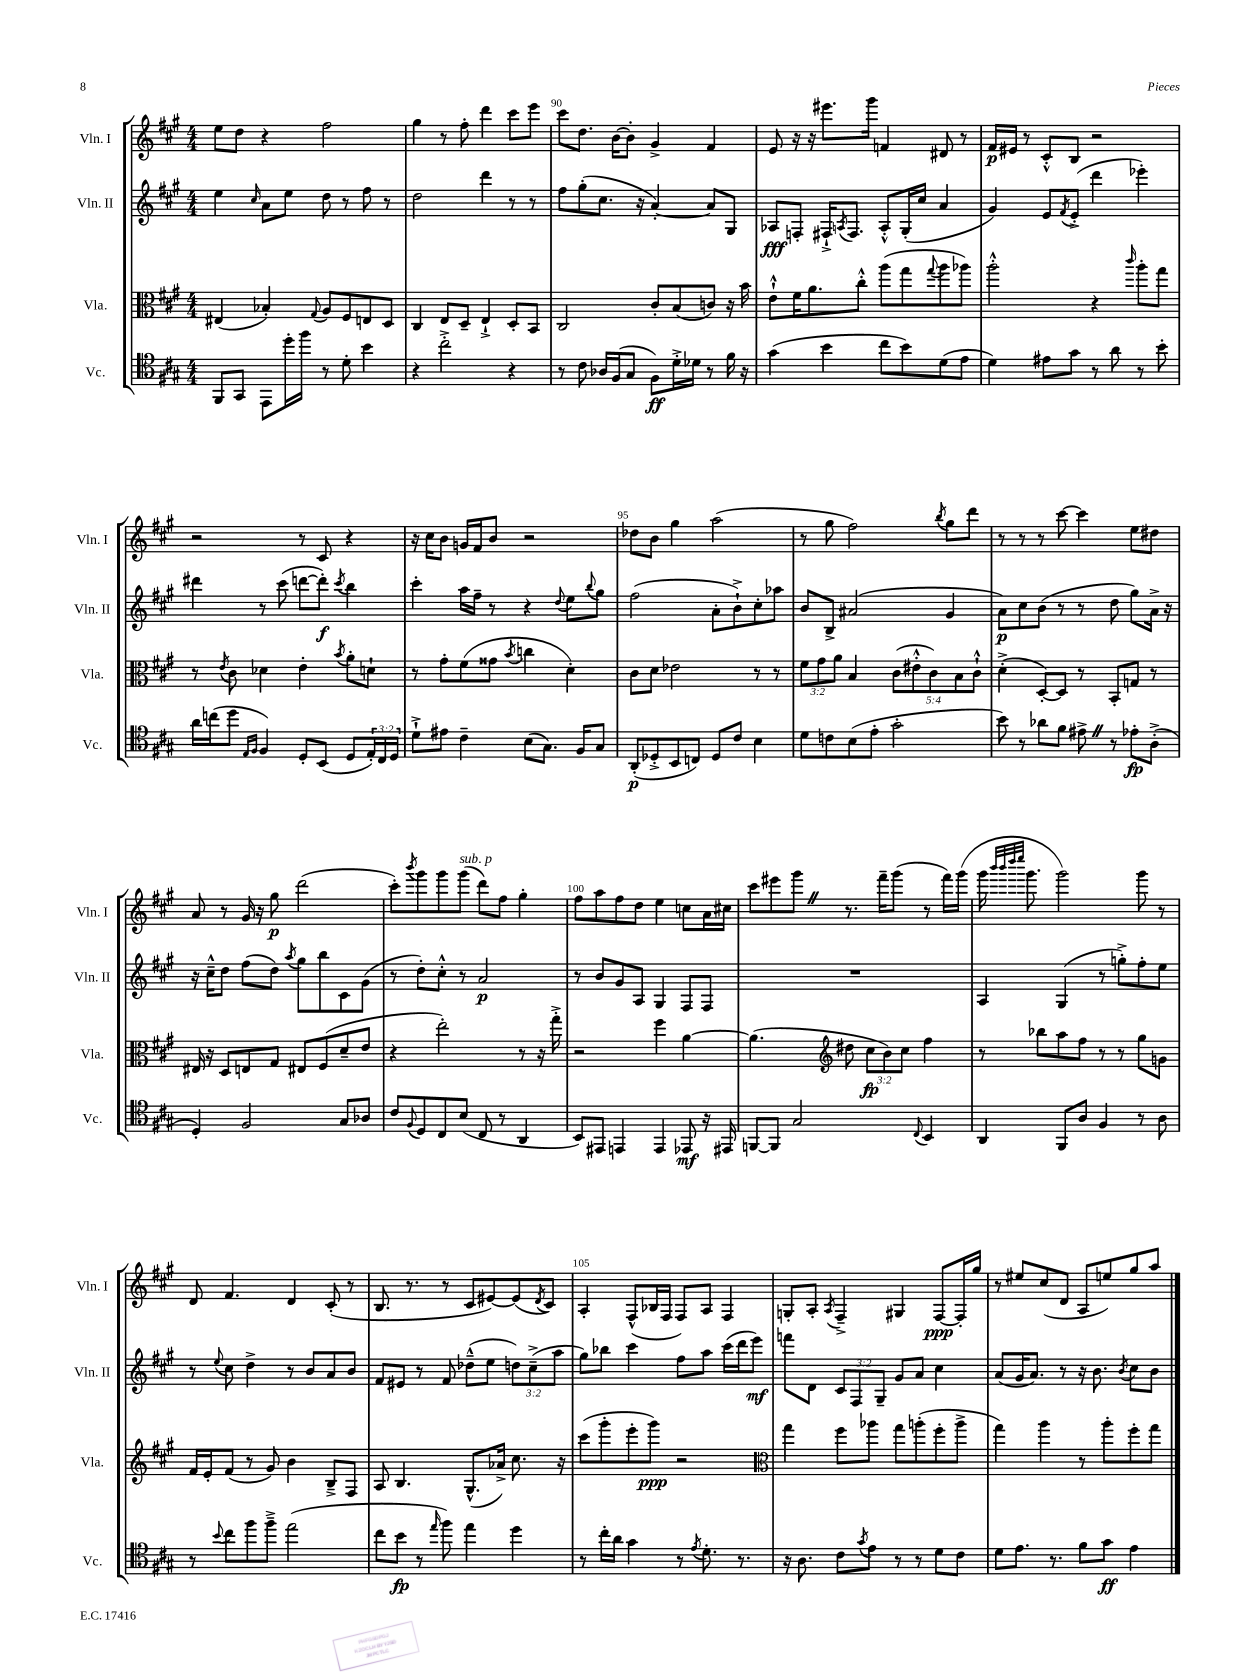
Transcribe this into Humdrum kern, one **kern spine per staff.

**kern	**kern	**kern	**kern
*staff4	*staff3	*staff2	*staff1
*clefC4	*clefC3	*clefG2	*clefG2
*k[f#c#g#]	*k[f#c#g#]	*k[f#c#g#]	*k[f#c#g#]
*M4/4	*M4/4	*M4/4	*M4/4
8FF#	(4E#	4ee	8ee
8GG#	.	.	8dd
.	.	16qqcc#	.
8EE	4B-')	8a	4r
16dd'	.	8ee	.
16ff#	.	.	.
.	8qqG#	.	.
8r	8A	8dd	2ff#
8d'	8F#	8r	.
4b	8E	8ff#	.
.	8D	8r	.
=	=	=	=
4r	4C#	2dd	4gg#
2cc#'^	8E	.	8r
.	8D~	.	8ff#'
.	4E`^	4ddd	4ddd
4r	8D'	8r	8ccc#
.	8BB	8r	8eee
=	=	=	=
8r	2C#	8ff#	8ccc#
8c#	.	(8gg#'	8.dd
16A-	.	8.cc#	.
(16F#	.	.	[16b
8G#	.	.	8b']
.	.	16r	.
8F#)	8c#'	[4a')	4g#^
16d'^	(8B	.	.
16d-	.	.	.
8r	8c)	8a]	4f#
16f#	16r	8G#	.
16r	16b	.	.
=	=	=	=
(4g#	8e`^^	8A-	8e
.	16f#	8F'	16r
.	8.a	.	16r
4b	.	16F#`^	8.eee#
.	.	8qA	.
.	.	8.F#	.
.	8cc#'^^	.	.
.	.	.	16ggg#
8cc#	(8aa	8A'^^	4f
8b)	8gg#	(16G#'	.
.	.	16cc#	.
.	8qqgg#	.	.
(8d	8aa	4a	8d#
8e	8aa-)	.	8r
=	=	=	=
4d)	2aa'^^	4g#)	16f#
.	.	.	16e#
.	.	.	8r
8e#	.	8e	8c#'^^
.	.	8qf#	.
8g#	.	(8e'^	8B
8r	4r	4ddd	2r
8a	.	.	.
.	16qqccc#	.	.
8r	8aa'	4eee-')	.
8b'	8gg#	.	.
=	=	=	=
16a	8r	4ddd#	2r
(16cc	.	.	.
.	8qe	.	.
8dd	8c#	.	.
16qqE	.	.	.
16qqF#	.	.	.
4F#)	4d-	8r	.
.	.	(8ccc#	.
8D'	4e'	[8ddd	8r
(8BB	.	8ddd'])	8c#
.	8qb	8qccc#	.
8D	8a'	4bb	4r
24E')	8d`	.	.
24C#	.	.	.
24D	.	.	.
=	=	=	=
8d`^	8r	4ccc#'	16r
.	.	.	16cc#
8e#	8g#'	.	8b
4c#~	(8f#	16aa	16g
.	.	16ff#~	16f#
.	8g##	8r	8b
.	8qb	.	.
(8B	4cc	4r	2r
8.G#)	.	.	.
.	.	8qqdd	.
.	4d')	8ee	.
16F#	.	.	.
.	.	8qqbb	.
8G#	.	8gg#	.
=	=	=	=
(8AA'	8c#	(2ff#	8dd-
8D-'^	8d	.	8b
8BB	2e-	.	4gg#
8C)	.	.	.
8D-	.	8a'	(2aa
8c#	.	8b`^)	.
4B	8r	8cc#'	.
.	8r	8aa-	.
=	=	=	=
8d	12f#	8b	8r
.	12g#	.	.
8c	.	8B^	8gg#
.	12a	.	.
(8B	4B	(2a#	2ff#)
8e'	.	.	.
2g#'	(10c#	.	.
.	10e#'^^	.	.
.	10c#)	.	.
.	.	.	8qbb
.	.	4g#	8gg#
.	10B	.	.
.	.	.	8ddd
.	10c#`^^	.	.
=	=	=	=
8b)	(4d'^	8a)	8r
8r	.	8cc#	8r
8a-	[8D')	(8b	8r
8f#	8D]	8r	[8ccc#
8e#^	8r	8r	4ccc#]
8r	8BB'	8dd	.
8e-'	8G	8gg#)	8ee
(8A'^	8r	16a^	8dd#
.	.	16r	.
=	=	=	=
4D')	16E#	16r	8a
.	16r	16cc#~^^	.
.	8D	8dd	8r
2F#	8E	(8ff#	16g#
.	.	.	16r
.	8G#	8dd)	8gg#
.	.	8qaa	.
.	8E#	8gg#	(2ddd
.	(8F#	8bb	.
8G#	8d~	8c#	.
8A-	8e	(8g#	.
=	=	=	=
8c#	4r	8r	8ccc#')
8qqF#	.	.	8qbbb
8D	.	8dd')	8ggg#
8C#	2ee')	8cc#'^^	8ggg#
(8B	.	8r	(8ggg#
8C#	.	2a	8ddd)
8r	.	.	8ff#
4AA	8r	.	4gg#'
.	16r	.	.
.	16gg#'^	.	.
=	=	=	=
8BB)	2r	8r	8ff#
8EE#	.	8b	8aa
4EE	.	8g#	8ff#
.	.	8A	8dd
4EE	4ff#	4G#	4ee
8EE-	[4a	8F#	8cc
16r	.	8F#	16a
16EE#	.	.	16cc#
=	=	=	=
[8FF	(4.a]	1r	8ccc#
8FF]	.	.	8eee#
2G#	.	.	8ggg#
*	*clefG2	*	*
.	8dd#	.	8.r
.	12cc#	.	.
.	.	.	16fff#~
.	12b)	.	.
.	.	.	(8ggg#
.	12cc#	.	.
8qqC#	.	.	.
4BB	4ff#	.	8r
.	.	.	16fff#)
.	.	.	(16ggg#
=	=	=	=
4AA	8r	4A	16ggg#
.	.	.	32qqbbb
.	.	.	32qqbbb
.	.	.	32qqdddd
.	.	.	32qqeeee
.	.	.	8.ggg#
.	8bb-	.	.
8FF#	8aa	(4G#	2ggg#)
8A	8ff#	.	.
4F#	8r	8r	.
.	8r	8gg'^)	.
8r	8gg#	8ff#'	8ggg#
8A	8g	8ee	8r
=	=	=	=
8r	16f#	8r	8d
.	16e'	.	.
8qqb	.	8qqee	.
8cc#	(8f#	8cc#	4.f#
8ff#	8r	4dd^	.
8ff#~^	8g#)	.	.
(2ee	4b	8r	4d
.	.	8b	.
.	8B~^	8a	(8c#'
.	8F#	8b	8r
=	=	=	=
8cc#	8A	8f#	8.B
8b	4.B	8e#	.
.	.	.	8.r
8r	.	8r	.
16qqee	.	.	.
8ff#)	.	8f#	8r
4ee	(8.G#^^	(8dd-~^^	8c#
.	.	8ee	[8e#)
.	16a-^)	.	.
4dd	8.cc#	12dd)	(8e#]
.	.	(12cc#~^	.
.	.	.	8qd
.	.	.	8c#)
.	.	12aa	.
.	16r	.	.
=	=	=	=
8r	(8ccc#	8gg#)	4A'
16cc#'	8ggg#'	8bb-	.
16a	.	.	.
4g#	8eee'	4ccc#	(8F#^^
.	8ggg#)	.	16B-
.	.	.	16F#
8r	2r	8ff#	8F#)
8qe	.	.	.
8.d'	.	8aa	8A
.	.	(16ccc#	4F#
8.r	.	16ddd	.
.	.	8eee)	.
=	=	=	=
*	*clefC3	*	*
16r	4gg#	8fff	8G'
8.A	.	.	.
.	.	8d	8A'
.	.	.	8qA
8c#	8ff#	12c#	4F#~^
.	.	12F#	.
8qg#	.	.	.
8e	8aa-	.	.
.	.	12G#~	.
8r	8gg#	8g#	4G#
8r	(8aa'	8a	.
8d	8ff#'	4cc#	[8F#
8c#	8aa^	.	16F#']
.	.	.	16gg#
=	=	=	=
8d	4gg#)	(8a	8r
8.e	.	16g#	8ee#
.	.	8.a)	.
.	4aa	.	(8cc#
8.r	.	.	.
.	.	8r	8d
8f#	8r	16r	8A
.	.	8.b	.
8g#	8aa'	.	8ee)
.	.	8qb	.
4e	8ff#'	8cc#	8gg#
.	8gg#	8b	8aa
==	==	==	==
*-	*-	*-	*-
